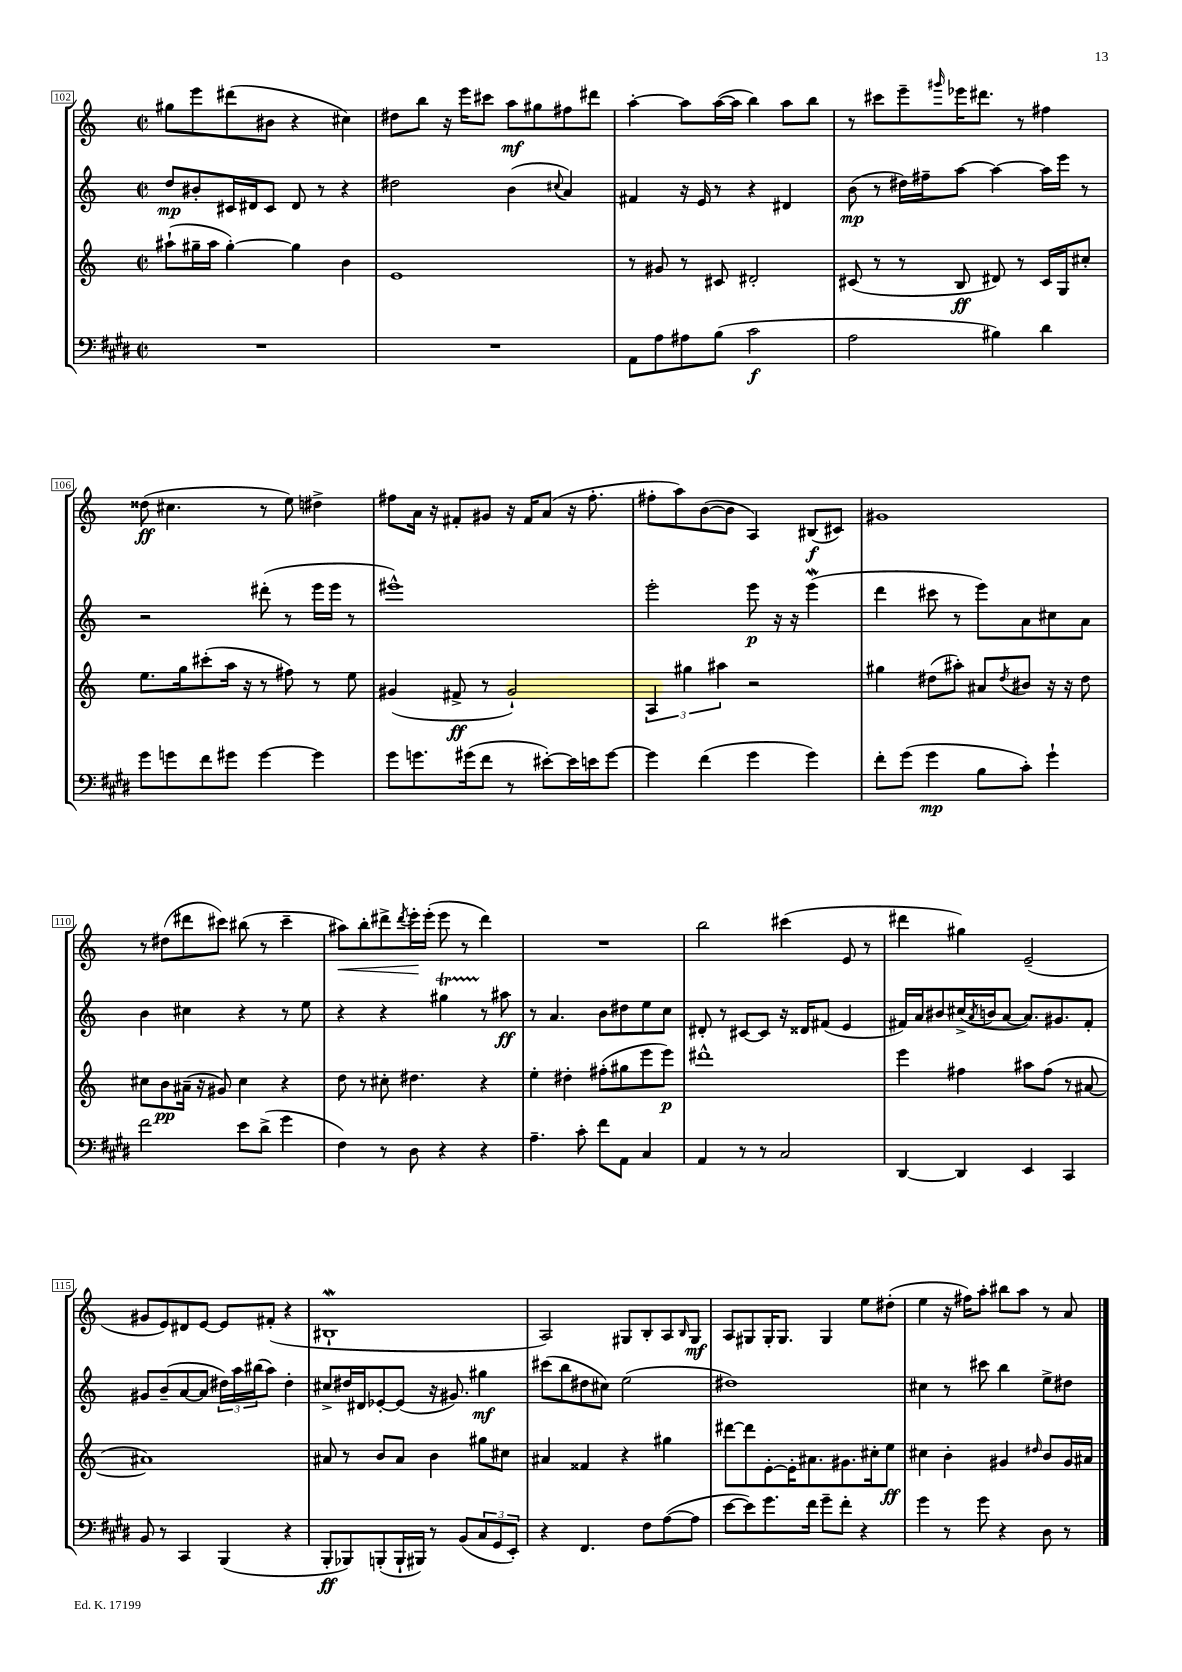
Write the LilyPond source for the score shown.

<<
\new StaffGroup <<
\new Staff = "s0" {
    \clef treble \key c \major \defaultTimeSignature \time 2/2
    gis''8 e'''8 dis'''8( bis'8 r4 cis''4) |
    dis''8 b''8 r16 e'''16 cis'''8 a''8\mf gis''8 fis''8 dis'''8 |
    a''4~-. a''8 a''16~( a''16 b''4) a''8 b''8 |
    r8 cis'''8 e'''8-- \grace { gis'''16 } ees'''16 dis'''8. r8 fis''4 |
    disis''8\ff( cis''4. r8 e''8) dis''4-> |
    fis''8 a'16 r16 fis'8-. gis'8 r16 fis'16 a'8( r16 fis''8.-. |
    fis''8-. a''8) b'8~( b'8 a4) bis8\f( cis'8) |
    gis'1 |
    r8 dis''8( dis'''8 cis'''8) bis''8( r8 cis'''4-- |
    ais''8\<) b''8-. dis'''8-> \acciaccatura { dis'''8 } e'''16-.\! e'''16-.( e'''8 r8 dis'''4) |
    R1 |
    b''2 cis'''4( e'8 r8 |
    dis'''4 gis''4) e'2--( |
    gis'8 e'8) dis'8 e'8~ e'8 fis'8-.( r4 |
    bis1-!\mordent |
    a2) gis8 b8-. a8 \grace { b16 } gis8\mf |
    a8 gis8 gis16-. gis8. gis4 e''8 dis''8-.( |
    e''4 r16 fis''16) a''8-. bis''8 a''8 r8 a'8 \bar "|." |
}
\new Staff = "s1" {
    \clef treble \key c \major \defaultTimeSignature \time 2/2
    d''8\mp bis'8-. cis'16 dis'16 cis'8 dis'8 r8 r4 |
    dis''2 b'4( \appoggiatura { cis''8 } a'4) |
    fis'4 r16 e'16 r8 r4 dis'4 |
    b'8\mp( r8 dis''16) fis''16-- a''8~ a''4~ a''16 e'''16 r8 |
    r2 dis'''8-.( r8 e'''16 e'''16 r8 |
    eis'''1-^) |
    e'''2-. e'''8\p r16 r16 e'''4\mordent( |
    d'''4 cis'''8 r8 e'''8) a'8 cis''8 a'8 |
    b'4 cis''4 r4 r8 e''8 |
    r4 r4 gis''4\startTrillSpan r8\stopTrillSpan ais''8\ff |
    r8 a'4. b'8 dis''8 e''8 c''8 |
    dis'8-. r8 cis'8~ cis'8 r16 disis'16 fis'8( e'4 |
    fis'16) a'16 bis'8 cis''16->( \acciaccatura { a'8 } b'16 a'8~ a'8.) gis'8. fis'8-. |
    gis'8 b'8--( a'8~ a'8 \tuplet 3/2 { dis''16) a''16 bis''16( } a''8) dis''4-. |
    cis''8-> dis''16 dis'16 ees'8~-. ees'8( r16 gis'8.) gis''4\mf |
    cis'''8( b''8 dis''8 cis''8) e''2( |
    dis''1) |
    cis''4 r8 cis'''8 b''4 e''8-> dis''8 \bar "|." |
}
\new Staff = "s2" {
    \clef treble \key c \major \defaultTimeSignature \time 2/2
    ais''8-!( gis''16-- ais''16 gis''4~-.) gis''4 b'4 |
    e'1 |
    r8 gis'8 r8 cis'8 dis'2-. |
    cis'8( r8 r8 b8\ff dis'8) r8 cis'16 g16 cis''8-. |
    e''8. g''16 cis'''8-.( a''16 r16 r8 fis''8) r8 e''8 |
    gis'4( fis'8->\ff r8 gis'2-!) |
    \tuplet 3/2 { a4 gis''4 ais''4 } r2 |
    gis''4 dis''8( ais''8-.) ais'8 \acciaccatura { dis''8 } bis'8 r16 r16 dis''8 |
    cis''8 b'8\pp ais'16--( r16 gis'8) cis''4 r4 |
    d''8 r8 cis''8-. dis''4. r4 |
    e''4-. dis''4-. fis''8-.( gis''8 e'''8 e'''8\p) |
    dis'''1-^ |
    e'''4 fis''4 ais''8 fis''8( r8 ais'8~ |
    ais'1) |
    ais'8 r8 b'8 ais'8 b'4 gis''8 cis''8 |
    ais'4 fisis'4 r4 gis''4 |
    dis'''8~ dis'''8 e'8~-. e'16-. ais'8. gis'8. cis''16-. e''8\ff |
    cis''4 b'4-. gis'4 \grace { dis''16 } b'8 gis'16 ais'16 \bar "|." |
}
\new Staff = "s3" {
    \clef bass \key e \major \defaultTimeSignature \time 2/2
    R1 |
    R1 |
    a,8 a8 ais8 b8( cis'2\f |
    a2 bis4) dis'4 |
    gis'8 g'8 fis'8 gis'8 gis'4~ gis'4 |
    gis'8 g'8. gis'16( fis'8 r8 eis'8~-.) eis'16 e'16 gis'8~ |
    gis'4 fis'4( gis'4 gis'4) |
    fis'8-. gis'8( gis'4\mp b8 cis'8-.) gis'4-! |
    fis'2 e'8 dis'8->( gis'4 |
    fis4) r8 dis8 r4 r4 |
    a4.-- cis'8-. fis'8 a,8 cis4 |
    a,4 r8 r8 cis2 |
    dis,4~ dis,4 e,4 cis,4 |
    b,8 r8 cis,4 b,,4( r4 |
    b,,8-.\ff bes,,8) b,,8-.( b,,16-! bis,,16) r8 b,8( \tuplet 3/2 { cis8 gis,8 e,8-.) } |
    r4 fis,4. fis8 a8~( a8 |
    e'8~ e'8) gis'8. fis'16 gis'8-- fis'8-. r4 |
    gis'4 r8 gis'8 r4 dis8 r8 \bar "|." |
}
>>
>>
\layout { \context { \Score currentBarNumber = #102 \override BarNumber.stencil = #(make-stencil-boxer 0.1 0.3 ly:text-interface::print) } }
